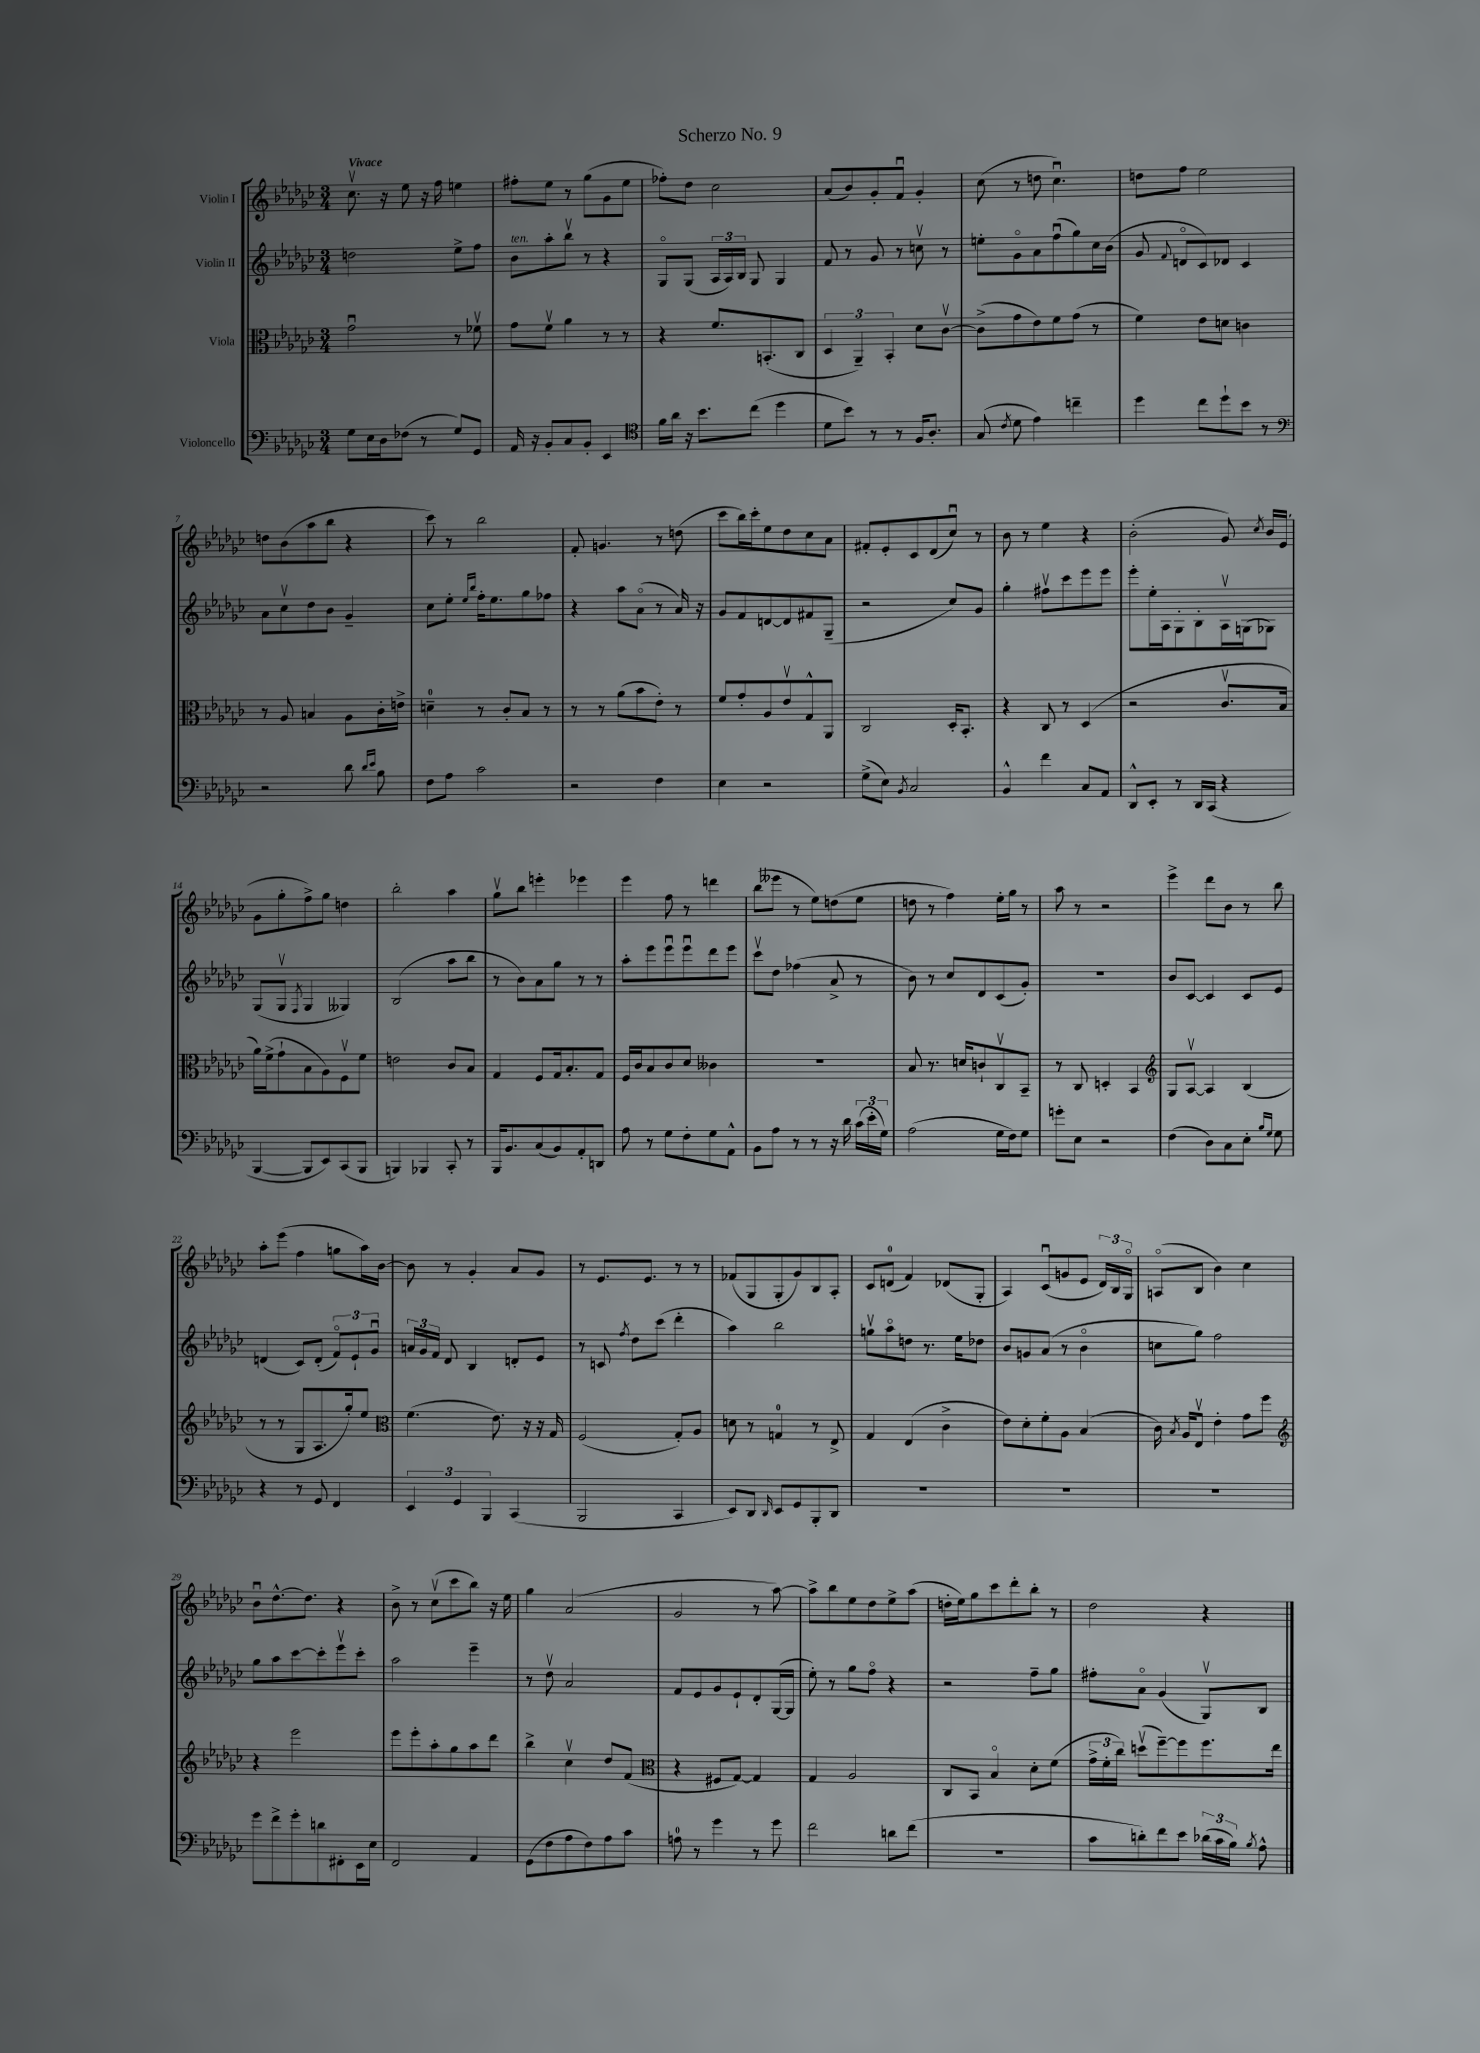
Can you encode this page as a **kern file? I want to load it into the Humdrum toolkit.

**kern	**kern	**kern	**kern
*part4	*part3	*part2	*part1
*staff4	*staff3	*staff2	*staff1
*I"Violoncello	*I"Viola	*I"Violin II	*I"Violin I
*clefF4	*clefC3	*clefG2	*clefG2
*k[b-e-a-d-g-c-]	*k[b-e-a-d-g-c-]	*k[b-e-a-d-g-c-]	*k[b-e-a-d-g-c-]
*M3/4	*M3/4	*M3/4	*M3/4
=1	=1	=1	=1
!	!	!	!LO:TX:a:B:t=Vivace
8G-\L	2g-u\	2ddn\	8.cc-v\
16E-\L	.	.	.
16D-\J	.	.	16r
(8F-X\J	.	.	8ee-\
8r	.	.	16r
.	.	.	16ff\
8G-/L)	8r	8ee-^\L	4een\
8GG-/J	8f-Xv\	8ff\J	.
=2	=2	=2	=2
!	!	!LO:TX:a:i:t=ten.	!
16AA-/	8g-\L	8b-\L	8ff#X'\L
16r	.	.	.
8BB-'/L	8fv\J	8aa-'\	8ee-\J
8C-/	4a-\	8bb-v\J	8r
8BB-'/J	.	8r	(8gg-\L
4EE-/	8r	4r	8g-\
.	8r	.	8ee-\J
=3	=3	=3	=3
*clefC4	*	*	*
16f\LL	4r	8G-/L	8ff-X'\L)
16a-\JJ	.	.	.
16r	.	(8G-/J	8dd-\J
8.b-\L	.	.	.
.	8.f/L	24A-/LL	2cc-\
.	.	24A-/)	.
.	.	24B-/JJ	.
(8cc-\J	.	8G-/	.
.	(8.BBn'/	.	.
4dd-\	.	4G-/	.
.	8C-/J	.	.
=4	=4	=4	=4
8d-\L	6D-/	8f/	(8a-/L
8b-\J)	.	8r	8b-/)
.	6AA-~/)	.	.
8r	.	8g-/	8g-'/
.	6BB-'/	.	.
8r	.	8r	8fu/J
16F/KL	8d-\L	8ccnv\	4g-'/
8.A-'/J	.	.	.
.	[8c-v\J	8r	.
=5	=5	=5	=5
(8G-/	(8c-^\L]	8een'\L	(8cc-\
8qc-/	.	.	.
8d-\	8g-\	8g-\	8r
4e-\)	8e-\)	8a-\	8ddn\
.	8f\	(8ffu\	4.cc-u\)
4ccn~\	(8g-\J	8gg-\)	.
.	8r	16cc-\L	.
.	.	(16b-\JJ	.
=6	=6	=6	=6
4dd-\	4f\)	8g-/	8ddn\L
.	.	8qqf/	.
.	.	8dn/L	8ff\J
8cc-\L	8e-\L	8c-/)	2ee-\
8dd-`\	8dn\J	8d-X/J	.
8b-\J	4cn\	4c-/	.
8r	.	.	.
!!LO:LB:g=z
=7	=7	=7	=7
*clefF4	*	*	*
2r	8r	8a-\L	8ddn\L
.	8A-/	8cc-v\	(8b-\
.	4Bn/	8dd-\	8aa-\
.	.	8b-\J	8bb-\J
8d-\	8A-\L	4g-~/	4r
16qqd-/LL	.	.	.
16qqe-/JJ	.	.	.
8B-\	16c-'\L	.	.
.	16en^\JJ	.	.
=8	=8	=8	=8
8F\L	4dn~\	8cc-\L	8ccc-\)
8A-\J	.	8ee-'\J	8r
.	.	16qqee-/LL	.
.	.	16qqbb-/JJ	.
2c-\	8r	16ff'\KL	2bb-\
.	.	8.ee-\	.
.	8c-'/L	.	.
.	8B-/J	8gg-\	.
.	8r	8ff-X\J	.
=9	=9	=9	=9
2r	8r	4r	8f'/
.	8r	.	4.gn/
.	(8a-\L	8aa-\L	.
.	8b-\	(8a-\J	.
4F\	8e-'\J)	8r	8r
.	8r	16a-/)	(8ddn\
.	.	16r	.
=10	=10	=10	=10
4E-\	8f/L	8g-/L	8ccc-\L
.	8g-'/	8f/	16bb-\L)
.	.	.	16ccc-'\J
2r	8A-/	[8dn/	8ee-\
.	8e-v/	8d/]	8dd-\
.	8G-^^/	8f#X/	8cc-\
.	8AA-/J	(8G-~/J	8a-\J
=11	=11	=11	=11
(8G-^\L	2C-/	2r	8f#X'/L
8E-\J)	.	.	8e-'/
8qBB-/	.	.	.
2C-/	.	.	8c-/
.	.	.	(8d-/
.	16D-'/KL	8cc-/L)	8cc-u/J)
.	8.BB-'/J	.	.
.	.	8g-/J	8r
=12	=12	=12	=12
4BB-^^/	4r	4gg-'\	8b-\
.	.	.	8r
4f\	8C-/	8ff#Xv\L	4ee-\
.	8r	8ccc-\	.
8C-/L	(4D-/	8eee-\	4r
8AA-/J	.	8eee-\J	.
=13	=13	=13	=13
8DD-^^/L	2r	8eee-'\L	(2b-'\
8EE-'/J	.	16ee-'\L	.
.	.	16A-\J	.
8r	.	8G-'\	.
16DD-/LL	.	8B-'\	.
(16CC-/JJ	.	.	.
4r	8.c-v/L	16A-v\L	8g-/)
.	.	(16Gn\J	.
.	.	.	8qcc-/
.	.	8G-X\J)	16b-/LL
.	16B-/Jk	.	(16e-/JJ
!!LO:LB:g=z
=14	=14	=14	=14
[4BBB-/	16a-\LL)	(8G-/L	8g-\L
.	(16f^\J	.	.
.	8g-`\	8G-v/J	8gg-'\
.	.	8qF/	.
8BBB-/L]	8B-\	4G-/	8ff^\)
8EE-/)	8A-\)	.	8gg-\J
(8CC-/	8Fv\	4G--X/)	4ddn\
8BBB-/J	8f\J	.	.
=15	=15	=15	=15
4BBBn/)	2en\	(2B-/	2bb-'\
4BBB-X/	.	.	.
8CC-'/	8c-/L	8aa-\L	4aa-\
8r	8B-/J	8bb-\J	.
=16	=16	=16	=16
16BBB-/KL	4G-/	8r	8gg-v\L
8.BB-/	.	.	.
.	.	8b-\L)	8bb-\J
(8C-/	8F/L	8a-\	4eeen'\
8BB-/)	16G-/k	8gg-\J	.
.	8.B-'/	.	.
8AA-'/	.	8r	4eee-X\
8DDn/J	8G-/J	8r	.
=17	=17	=17	=17
8A-\	16F/LL	8aa-'\L	4eee-\
.	16c-/J	.	.
8r	8B-/	8eee-\	.
8G-\L	8c-/	8eee-u\	8ff\
8F'\	8d-/J	8eee-u\	8r
8G-\	4c--X\	8ddd-\	4dddn\
8AA-^^\J	.	8eee-\J	.
=18	=18	=18	=18
8BB-\L	2.r	8ccc-v\L	(8bb-\L
8A-\J	.	8dd-\J	8eee--X\J
8r	.	(4ff-X\	8r
8r	.	.	8ee-\L)
16r	.	8a-^/	(8ddn\
16d-\	.	.	.
(24c-\LL	.	8r	8ee-\J
24e-'\	.	.	.
24G-\JJ)	.	.	.
=19	=19	=19	=19
(2A-\	8B-/	8b-\)	8ddn\
.	8.r	8r	8r
.	.	8cc-/L	4ff\)
.	16dn/KL	.	.
.	8cn`/	8d-/	.
16G-\LL	8C-v/	(8c-/	16ee-'\LL
16F\J)	.	.	16gg-\JJ
8G-\J	8BB-~/J	8g-'/J)	8r
=20	=20	=20	=20
8gn'\L	8r	2.r	8aa-\
8E-\J	8C-/	.	8r
2r	4Dn'/	.	2r
.	4BB-/	.	.
=21	=21	=21	=21
*	*clefG2	*	*
(4F\	8G-/L	8b-/L	4eee-^\
.	[8A-v/J	[8c-/J	.
8D-\L)	4A-/]	4c-/]	8ddd-\L
8C-\	.	.	8b-\J
8E-'\J	(4B-/	8c-/L	8r
16qqB-/LL	.	.	.
16qqG-/JJ	.	.	.
8G-\	.	8e-/J	8bb-\
!!LO:LB:g=z
=22	=22	=22	=22
4r	8r	(4dn/	8aa-'\L
.	8r	.	(8eee-\J
8r	8G-/L	8c-/L)	4ff\
8GG-/	8.A-/	(8d'/J	.
4FF/	.	12f/L)	8ggn\L
.	16gg-'/k)	.	.
.	.	12e-`/	.
.	8ee-/J	.	16aa-\L)
.	.	12g-u/J	.
.	.	.	[16b-\JJ
=23	=23	=23	=23
*	*clefC3	*	*
6EE-/	(4.f\	24an/LL	8b-\]
.	.	24g-/	.
.	.	24f/JJ	.
.	.	8d-/	8r
6GG-/	.	.	.
.	.	4B-/	4g-'/
6BBB-/	.	.	.
.	8.e-\)	.	.
(4CC-/	.	8dn'/L	8a-/L
.	16r	.	.
.	16r	8e-/J	8g-/J
.	16G-/	.	.
=24	=24	=24	=24
2BBB-/	(2F/	8r	8r
.	.	8cn/	8.e-/L
.	.	8qff/	.
.	.	8dd-\L	.
.	.	.	8.e-/J
.	.	(8ccc-\J	.
4CC-/	8G-'/L)	4ddd-'\	8r
.	8A-/J	.	8r
=25	=25	=25	=25
8EE-/L)	8dn\	4aa-\)	(8f-X/L
8DD-/J	8r	.	8G-/
16qqDD-/	.	.	.
8EE-/L	4Gn/	2bb-\	8G-'/
8GG-/	.	.	8g-/)
8BBB-'/	8r	.	8B-/
8DD-/J	8E-^/	.	8A-'/J
=26	=26	=26	=26
2.r	4G-/	8ggnv\L	8c-/L
.	.	8aa-\	(8dn/J
.	(4E-/	8ddn\J	4f/)
.	.	8.r	.
.	4c-^\	.	(8d-X/L
.	.	16ee-\KL	.
.	.	8dd-X\J	8G-'/J
=27	=27	=27	=27
2.r	8e-\L)	8b-/L	4A-/)
.	8d-'\	8gn/	.
.	8f'\	(8a-/J	(8c-u/L
.	8A-\J	8r	8gn/
.	(4B-/	4b-\	8e-/J
.	.	.	24d-/LL)
.	.	.	24B-/
.	.	.	24G-/JJ
=28	=28	=28	=28
2.r	16c-\)	8ccn\L	(8An/L
.	8qB-/	.	.
.	16A-/KL	.	.
.	8E-v/J	8gg-\J)	8B-/J
.	4e-'\	2ff\	4b-\)
.	8g-\L	.	4cc-\
.	8ff\J	.	.
!!LO:LB:g=z
=29	=29	=29	=29
*	*clefG2	*	*
8g-\L	4r	8gg-\L	8b-u\L
8f^\	.	8aa-\	[8.dd-^^\
8g-'\	2eee-\	[8ccc-\	.
.	.	.	8.dd-\J]
8dn\	.	8ccc-'\]	.
8FF#X'\	.	8eee-v\	4r
16EE-\L	.	8ccc-'\J	.
16E-\JJ	.	.	.
=30	=30	=30	=30
2FF/	8eee-\L	2aa-\	8b-^\
.	8eee-'\	.	8r
.	8aa-'\	.	(8cc-v\L
.	8gg-\	.	8ccc-\
4AA-/	8aa-\	4eee-~\	8bb-\J)
.	8ddd-\J	.	16r
.	.	.	16ee-\
=31	=31	=31	=31
(8GG-\L	4bb-^\	8r	4gg-\
8F\	.	8dd-v\	.
8A-\	4cc-v\	2a-/	(2a-/
8F\)	.	.	.
8A-\	8dd-/L	.	.
8c-\J	(8f/J	.	.
=32	=32	=32	=32
*	*clefC3	*	*
8An\	4r	8f/L	2g-/
8r	.	8e-/	.
4g-\	8F#X/L	8g-/	.
.	[8G-/J)	8e-`/	.
8r	4G-/]	8d-'/	8r
8g-\	.	([16G-/L	[8aa-\)
.	.	16G-/JJ]	.
=33	=33	=33	=33
2f\	4G-/	8ee-'\)	8aa-^\L]
.	.	8r	8bb-\
.	2A-/	8gg-\L	8ee-\
.	.	8ff\J	8dd-\
8dn\L	.	4r	8ee-^\
(8f\J	.	.	(8aa-\J
=34	=34	=34	=34
2.r	8C-/L	2r	16ddn'\LL
.	.	.	16ee-\J)
.	8BB-/J	.	8gg-\
.	4B-/	.	8ccc-\
.	.	.	8ddd-'\
.	8d-'\L	8ff~\L	8bb-'\J
.	(8f\J	8gg-\J	8r
=35	=35	=35	=35
8c-\L	24g-^\LL	8ff#X'\L	2dd-\
.	24f'\	.	.
.	24cc-\JJ)	.	.
8dn'\)	(8ddnv\L	8a-\J	.
8f\	[8ff~\)	(4g-/	.
8e-\J	8ff\]	.	.
(24d-X\LL	8.ff\	8G-v/L)	4r
24c-\	.	.	.
24B-\JJ)	.	.	.
8qB-/	.	.	.
8A-^^\	.	8B-/J	.
.	16ee-\Jk	.	.
==	==	==	==
*-	*-	*-	*-
